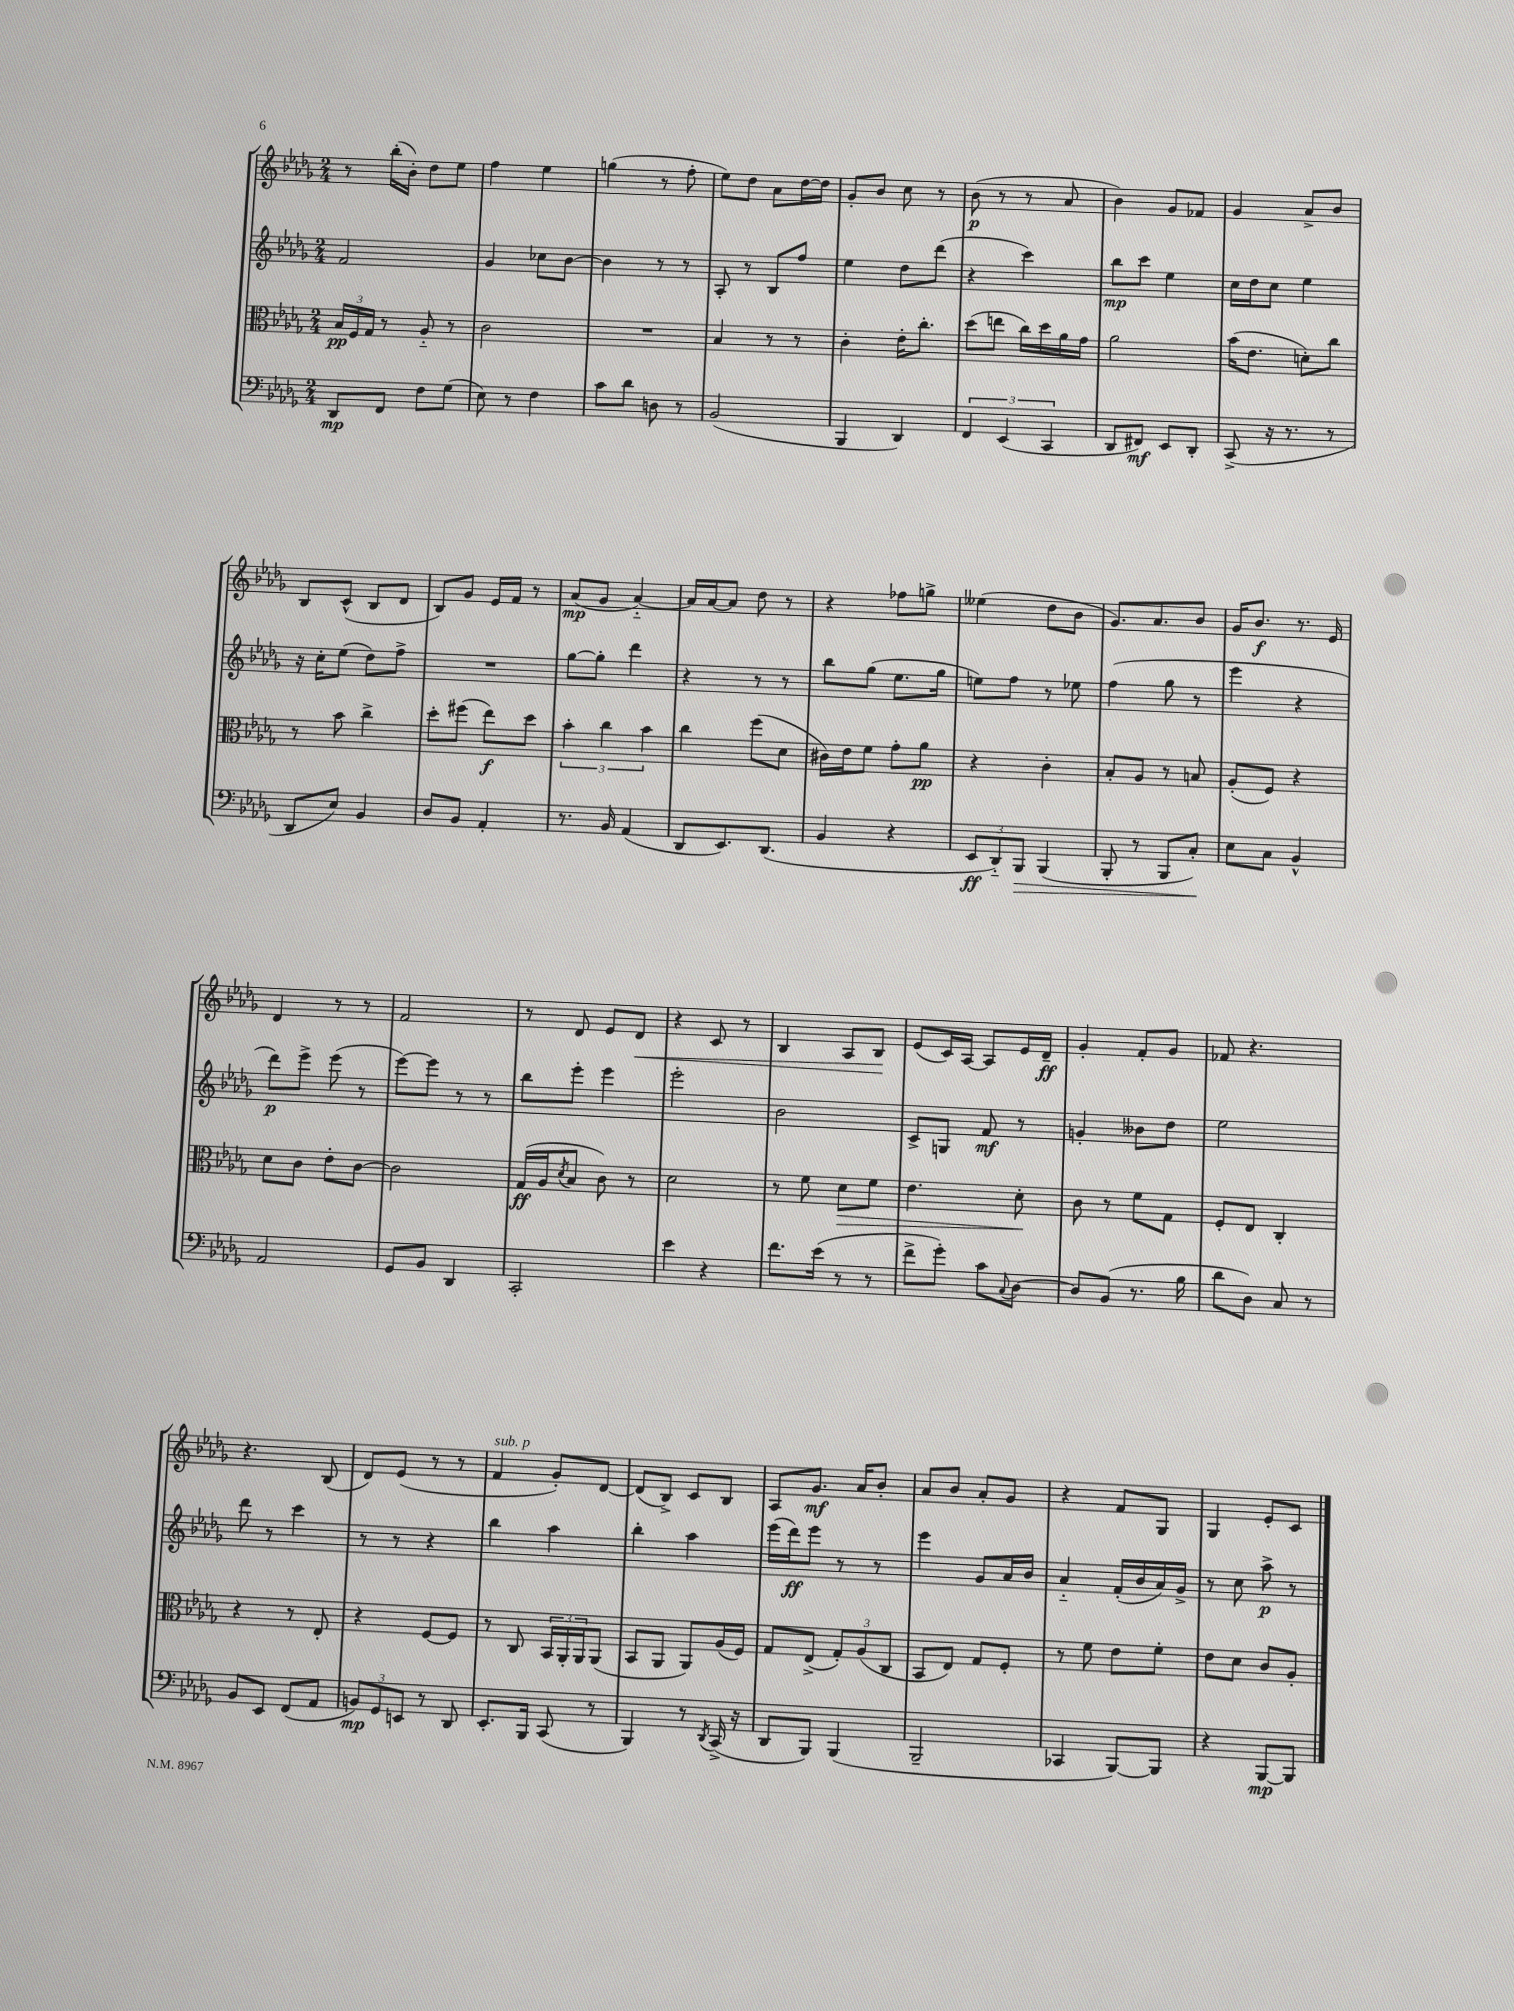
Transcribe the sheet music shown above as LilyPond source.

<<
\new StaffGroup <<
\new Staff = "s0" {
    \clef treble \key des \major \numericTimeSignature \time 2/4
    r8 bes''16-.( bes'16-.) des''8 ees''8 |
    f''4 ees''4 |
    g''4( r8 f''8-. |
    ees''8) des''8 aes'8 des''16~ des''16 |
    ges'8-. bes'8 c''8 r8 |
    bes'8\p( r8 r8 aes'8 |
    bes'4) ges'8 fes'8 |
    ges'4 aes'8-> bes'8 |
    bes8 c'8-^( bes8 des'8 |
    bes8) ges'8 ees'16 f'16 r8 |
    aes'8\mp( ges'8 aes'4~-_) |
    aes'16 aes'16~ aes'8 des''8 r8 |
    r4 fes''8 g''8-> |
    eeses''4( des''8 bes'8 |
    ges'8.) aes'8. bes'8 |
    ges'16 bes'8.\f r8. ees'16 |
    des'4 r8 r8 |
    f'2 |
    r8 des'8 ees'8 des'8\< |
    r4 c'8 r8 |
    bes4 aes8 bes8\! |
    ees'8( c'16) aes16~ aes8 ees'16 des'16--\ff |
    ges'4-. f'8-. ges'8 |
    fes'8 r4. |
    r4. bes8( |
    des'8) ees'8( r8 r8 |
    f'4^\markup { \italic "sub. p" } ges'8-.) des'8~ |
    des'8( bes8->) c'8 bes8 |
    aes8 ges'8.\mf aes'16 bes'8-. |
    aes'8 bes'8 aes'8-. ges'8 |
    r4 f'8 ges8 |
    ges4 ees'8-. c'8 \bar "|." |
}
\new Staff = "s1" {
    \clef treble \key des \major \numericTimeSignature \time 2/4
    f'2 |
    ges'4 ces''8 bes'8~ |
    bes'4 r8 r8 |
    aes8-. r8 bes8 f''8 |
    ees''4 des''8 des'''8( |
    r4 c'''4) |
    bes''8\mp c'''8 ees''4 |
    c''16 des''16 c''8 ees''4 |
    r16 c''16-. ees''8( des''8) f''8-> |
    R2 |
    ges''8~ ges''8-. des'''4 |
    r4 r8 r8 |
    bes''8 ges''8( ees''8. ges''16 |
    e''8) f''8 r8 ees''8 |
    f''4( ges''8 r8 |
    ees'''4 r4 |
    des'''8\p) ees'''8-> ees'''8( r8 |
    ees'''8~) ees'''8 r8 r8 |
    bes''8 ees'''8-. ees'''4 |
    ees'''2-. |
    bes'2 |
    c'8-> g8 f'8\mf r8 |
    g'4-. beses'8 des''8 |
    ees''2 |
    des'''8 r8 c'''4 |
    r8 r8 r4 |
    bes''4 aes''4 |
    bes''4-. aes''4 |
    ees'''16( des'''16\ff) ees'''8 r8 r8 |
    ees'''4 ges'8 aes'16 bes'16 |
    aes'4-_ f'16-.( bes'16 aes'16) ges'16-> |
    r8 c''8 aes''8->\p r8 \bar "|." |
}
\new Staff = "s2" {
    \clef alto \key des \major \numericTimeSignature \time 2/4
    \tuplet 3/2 { bes16\pp f16 ges16 } r8 aes8-_ r8 |
    c'2 |
    R2 |
    bes4 r8 r8 |
    c'4-. ees'16-. c''8.-. |
    des''8( e''8 c''16) des''16 aes'16 ges'16 |
    aes'2 |
    bes'16( ees'8. d'8-.) c''8 |
    r8 bes'8 c''4-> |
    des''8-. fis''8( ees''8\f) des''8 |
    \tuplet 3/2 { bes'4-. c''4 bes'4 } |
    c''4 f''8( des'8 |
    cis'16) ees'16 f'8 ges'8-. aes'8\pp |
    r4 c'4-. |
    bes8-. aes8 r8 b8 |
    aes8-.( f8) r4 |
    des'8 c'8 ees'8-. c'8~ |
    c'2 |
    ges16\ff( aes16 \acciaccatura { des'8 } bes8 c'8) r8 |
    des'2 |
    r8 f'8 des'8\> f'8 |
    ees'4. des'8-.\! |
    c'8 r8 f'8 ges8 |
    f8-. ees8 c4-. |
    r4 r8 ees8-. |
    r4 f8~ f8 |
    r8 c8 \tuplet 3/2 { bes,16 aes,16-. aes,16 } aes,8( |
    bes,8 aes,8 aes,8) aes16( f16) |
    ges8 ees8->( \tuplet 3/2 { ges8-.) aes8( c8 } |
    bes,8 ees8) ges8 f8-. |
    r8 f'8 ees'8 f'8-. |
    ees'8 des'8 c'8 aes8-. \bar "|." |
}
\new Staff = "s3" {
    \clef bass \key des \major \numericTimeSignature \time 2/4
    des,8\mp f,8 f8 ges8( |
    ees8) r8 f4 |
    c'8 des'8 d8 r8 |
    bes,2( |
    bes,,4 des,4) |
    \tuplet 3/2 { f,4 ees,4( c,4 } |
    des,8 fis,8\mf) ees,8 des,8-. |
    c,8->( r16 r8. r8 |
    des,8 ees8) bes,4 |
    des8 bes,8 aes,4-. |
    r8. bes,16 aes,4( |
    des,8 ees,8.) des,8.( |
    bes,4 r4 |
    \tuplet 3/2 { ees,8\ff des,8-_) bes,,8\> } bes,,4( |
    bes,,8-. r8 bes,,8 c8-.\!) |
    ees8 c8 bes,4-^ |
    aes,2 |
    ges,8 bes,8 des,4 |
    c,2-. |
    ees'4 r4 |
    f'8. ees'16( r8 r8 |
    f'8-> ges'8-.) c'8 \appoggiatura { c8 } des8~ |
    des8 bes,8( r8. bes16 |
    des'8 des8) c8 r8 |
    bes,8 ees,8 f,8( aes,8 |
    \tuplet 3/2 { b,8\mp) ges,8 e,8 } r8 des,8 |
    ees,8.-. bes,,16 c,8( r8 |
    bes,,4) r8 \acciaccatura { des,8 } c,16->( r16 |
    des,8 bes,,8) bes,,4( |
    bes,,2-- |
    ces,4 bes,,8~) bes,,8 |
    r4 bes,,8~\mp bes,,8 \bar "|." |
}
>>
>>
\layout { \context { \Score \remove "Bar_number_engraver" } }
